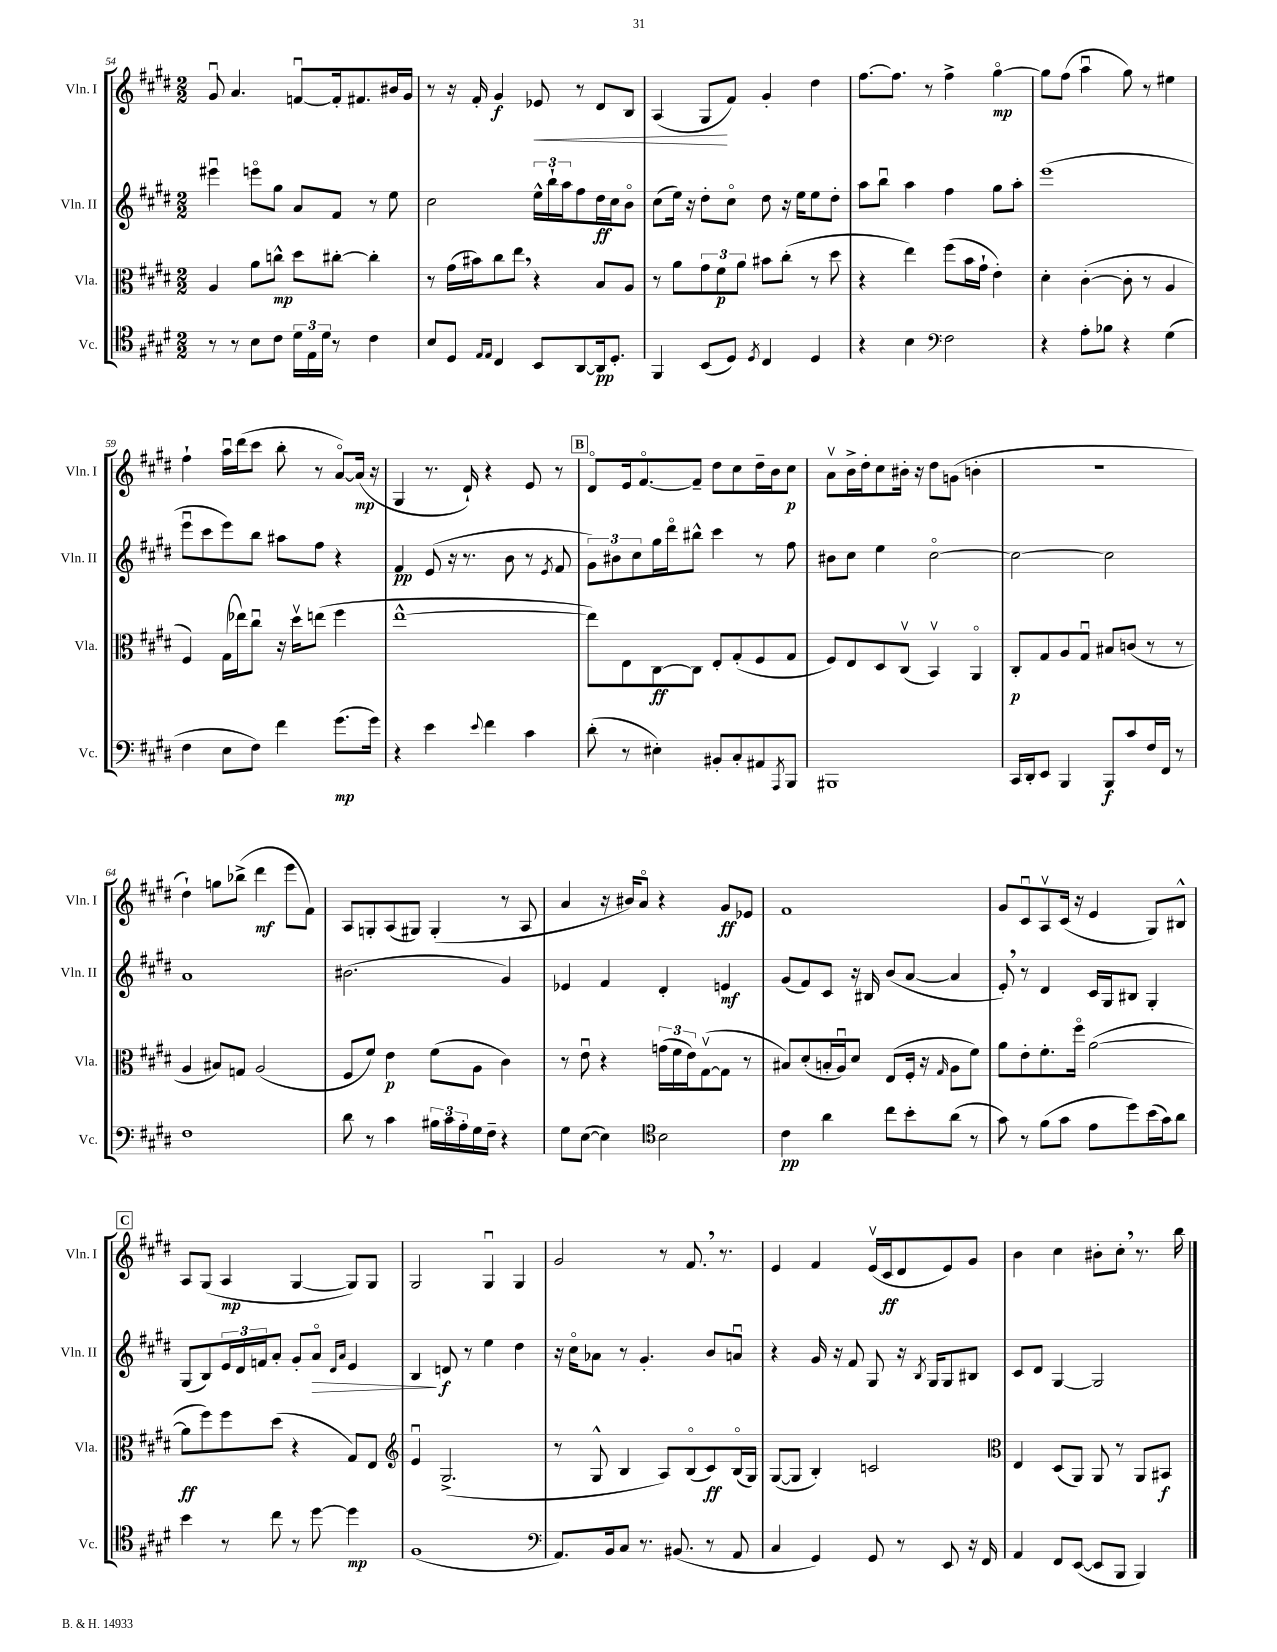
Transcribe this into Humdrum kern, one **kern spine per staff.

**kern	**dynam	**kern	**dynam	**kern	**dynam	**kern	**dynam
*part4	*part4	*part3	*part3	*part2	*part2	*part1	*part1
*staff4	*staff4	*staff3	*staff3	*staff2	*staff2	*staff1	*staff1
*I"Vc.	*	*I"Vla.	*	*I"Vln. II	*	*I"Vln. I	*
*I'Vc.	*	*I'Vla.	*	*I'Vln. II	*	*I'Vln. I	*
*clefC4	*	*clefC3	*	*clefG2	*	*clefG2	*
*k[f#c#g#d#]	*	*k[f#c#g#d#]	*	*k[f#c#g#d#]	*	*k[f#c#g#d#]	*
*M2/2	*	*M2/2	*	*M2/2	*	*M2/2	*
=54	=54	=54	=54	=54	=54	=54	=54
8r	.	4A/	.	4eee#Xu\	.	8g#u/	.
8r	.	.	.	.	.	4.a/	.
8B\L	.	8a\L	.	8eeen\L	.	.	.
8c#\J	.	8ccn^^\J	mp	8gg#\J	.	.	.
24d#\LL	.	8dd#\L	.	8a/L	.	[8fnu/L	.
24E\	.	.	.	.	.	.	.
24d#\JJ	.	.	.	.	.	.	.
8r	.	[8cc#X'\J	.	8f#/J	.	16f'/k]	.
.	.	.	.	.	.	8.f#X/	.
4c#\	.	4cc#'\]	.	8r	.	.	.
.	.	.	.	8ee\	.	16b#X/L	.
.	.	.	.	.	.	16g#/JJ	.
=55	=55	=55	=55	=55	=55	=55	=55
8B/L	.	8r	.	2cc#\	.	8r	.
8D#/J	.	(16g#\LL	.	.	.	16r	.
.	.	16b#X\J)	.	.	.	16f#'/	.
16qqE/LL	.	.	.	.	.	.	.
16qqE/JJ	.	.	.	.	.	.	.
4C#/	.	8cc#\	.	.	.	4g#/	f
.	.	8ee,\J	.	.	.	.	.
!	!	!	!	!	!	!	!LO:HP:b
8BB/L	.	4r	.	24ee^^\LL	.	8e-X/	<
.	.	.	.	24bb`\	.	.	.
.	.	.	.	24aa\J	.	.	.
[8AA/	.	.	.	8ff#\	.	8r	.
16AA/k]	pp	8B/L	.	16dd#\L	ff	8d#/L	.
8.D#'/J	.	.	.	16cc#\J	.	.	.
.	.	8A/J	.	8b\J	.	8B/J	.
=56	=56	=56	=56	=56	=56	=56	=56
4FF#/	.	8r	.	(8cc#\L	.	(4A/	.
.	.	8a\L	.	16ee\Jk)	.	.	.
.	.	.	.	16r	.	.	.
(8BB/L	.	12g#\	.	8dd#'\L	.	8G#/L	.
.	.	12f#\	p	.	.	.	.
8D#/J)	.	.	.	8cc#\J	.	8f#/J)	[
.	.	12a\J	.	.	.	.	.
8qD#/	.	.	.	.	.	.	.
4C#/	.	8b#X\L	.	8dd#\	.	4g#'/	.
.	.	(8cc#'\J	.	16r	.	.	.
.	.	.	.	16ee\KL	.	.	.
4D#/	.	8r	.	8ee\	.	4dd#\	.
.	.	8dd#\	.	8dd#'\J	.	.	.
=57	=57	=57	=57	=57	=57	=57	=57
4r	.	4r	.	8aa\L	.	[8.ff#\L	.
.	.	.	.	8bbu\J	.	.	.
.	.	.	.	.	.	8.ff#\J]	.
4B\	.	4ee\)	.	4aa\	.	.	.
.	.	.	.	.	.	8r	.
*clefF4	*	*	*	*	*	*	*
2F#\	.	(8ff#\L	.	4ff#\	.	4ff#^\	.
.	.	16b\L	.	.	.	.	.
.	.	16g#`\JJ	.	.	.	.	.
.	.	4e'\)	.	8gg#\L	.	[4gg#\	mp
.	.	.	.	8aa'\J	.	.	.
=58	=58	=58	=58	=58	=58	=58	=58
4r	.	4d#'\	.	(1eee	.	8gg#\L]	.
.	.	.	.	.	.	(8ff#\J	.
8A'\L	.	([4c#'\	.	.	.	4aau\	.
8B-X\J	.	.	.	.	.	.	.
4r	.	8c#'\]	.	.	.	8gg#\)	.
.	.	8r	.	.	.	8r	.
(4G#\	.	4A/	.	.	.	4ee#X\	.
!!LO:LB:g=z
=59	=59	=59	=59	=59	=59	=59	=59
4F#\	.	4F#/)	.	8eeeu\L	.	4ff#`\	.
.	.	.	.	8ccc#\	.	.	.
8E\L	.	(16G#\LL	.	8eee\)	.	16aau\LL	.
.	.	16ee-X\J)	.	.	.	(16ddd#\J	.
8F#\J)	.	8cc#u\J	.	8bb\J	.	8ccc#\J	.
4f#\	.	16r	.	8aa#X\L	.	8bb'\	.
.	.	16dd#v\KL	.	.	.	.	.
.	.	(8een\J	.	8ff#\J	.	8r	.
(8.g#\L	mp	4ff#\	.	4r	.	[8a/L)	.
.	.	.	.	.	.	(16a/Jk]	mp
16g#\Jk)	.	.	.	.	.	16r	.
=60	=60	=60	=60	=60	=60	=60	=60
4r	.	[1ee^^	.	4f#/	pp	4G#/	.
4e\	.	.	.	(8e/	.	8.r	.
.	.	.	.	16r	.	.	.
.	.	.	.	8.r	.	16d#`/)	.
8qqe/	.	.	.	.	.	.	.
4f#\	.	.	.	.	.	4r	.
.	.	.	.	8b\	.	.	.
4c#\	.	.	.	8r	.	8e/	.
.	.	.	.	8qe/	.	.	.
.	.	.	.	8f#/	.	8r	.
!!LO:REH:place=s1:t=B
=61	=61	=61	=61	=61	=61	=61	=61
(8d#'\	.	8ee\L])	.	12g#\L)	.	8d#/L	.
.	.	.	.	12b#X\	.	.	.
8r	.	8E\	.	.	.	16e/k	.
.	.	.	.	12cc#\	.	.	.
.	.	.	.	.	.	[8.f#/	.
4E#X'\)	.	[8C#\	ff	16gg#\L	.	.	.
.	.	.	.	16ddd#\J	.	.	.
.	.	8C#\J]	.	8bb#X^^\J	.	8f#~/J]	.
8BB#X'/L	.	8E'/L	.	4ccc#\	.	8dd#\L	.
8C#'/	.	(8G#'/	.	.	.	8cc#\	.
8AA#X/	.	8F#/	.	8r	.	16dd#~\L	.
.	.	.	.	.	.	16b\J	.
8qAAA/	.	.	.	.	.	.	.
8BBB/J	.	8G#/J	.	8ff#\	.	8cc#\J	p
=62	=62	=62	=62	=62	=62	=62	=62
1BBB#X	.	8F#/L)	.	8b#X\L	.	8av\L	.
.	.	8E/	.	8cc#\J	.	16b^\L	.
.	.	.	.	.	.	16dd#'\J	.
.	.	8D#/	.	4ee\	.	8cc#\	.
.	.	(8C#v/J	.	.	.	16b#X'\Jk	.
.	.	.	.	.	.	16r	.
.	.	4BBv/)	.	[2cc#\	.	8dd#\L	.
.	.	.	.	.	.	(8gn\J	.
.	.	4AA/	.	.	.	4bn'\	.
=63	=63	=63	=63	=63	=63	=63	=63
16CC#/LL	.	8C#'/L	p	2cc#\_	.	1r	.
16DD#'/J	.	.	.	.	.	.	.
8EE/J	.	8G#/	.	.	.	.	.
4BBB/	.	8A/	.	.	.	.	.
.	.	8G#u/J	.	.	.	.	.
8BBB/L	f	8B#X/L	.	2cc#\]	.	.	.
8c#/	.	(8cn/J	.	.	.	.	.
16F#/L	.	8r	.	.	.	.	.
16FF#/JJ	.	.	.	.	.	.	.
8r	.	8r	.	.	.	.	.
!!LO:LB:g=z
=64	=64	=64	=64	=64	=64	=64	=64
1F#	.	4A/	.	1a	.	4dd#`\)	.
.	.	8B#X/L)	.	.	.	8ggn\L	.
.	.	8Gn/J	.	.	.	(8bb-X^\J	.
.	.	(2A/	.	.	.	4ddd#\	mf
.	.	.	.	.	.	8eee\L	.
.	.	.	.	.	.	8f#\J)	.
=65	=65	=65	=65	=65	=65	=65	=65
8d#\	.	8F#/L	.	(2.b#X\	.	8A/L	.
8r	.	8f#/J)	.	.	.	8Gn'/	.
4c#\	.	4e\	p	.	.	(8A/	.
.	.	.	.	.	.	8G#X/J)	.
24B#X\LL	.	(8f#\L	.	.	.	(4G#'/	.
24c#\	.	.	.	.	.	.	.
24A'\	.	.	.	.	.	.	.
16G#\	.	8A\J	.	.	.	.	.
16F#~\JJ	.	.	.	.	.	.	.
4r	.	4c#\)	.	4g#/)	.	8r	.
.	.	.	.	.	.	8A/	.
=66	=66	=66	=66	=66	=66	=66	=66
8G#\L	.	8r	.	4e-X/	.	4a/	.
([8E\J	.	8eu\	.	.	.	.	.
4E\])	.	4r	.	4f#/	.	16r	.
.	.	.	.	.	.	16b#X/KL)	.
.	.	.	.	.	.	8a/J	.
*clefC4	*	*	*	*	*	*	*
2B\	.	(24gn\LL	.	4d#'/	.	4r	.
.	.	24f#\	.	.	.	.	.
.	.	24e\J)	.	.	.	.	.
.	.	([8G#v\	.	.	.	.	.
.	.	8G#\J]	.	4en/	mf	8g#/L	ff
.	.	8r	.	.	.	8e-X/J	.
=67	=67	=67	=67	=67	=67	=67	=67
4c#\	pp	8B#X/L)	.	(8g#/L	.	1f#	.
.	.	(8d#'/	.	8f#/)	.	.	.
4a\	.	16Bn'/L	.	8c#/J	.	.	.
.	.	16Au/J)	.	.	.	.	.
.	.	8d#/J	.	16r	.	.	.
.	.	.	.	16B#X/	.	.	.
8cc#\L	.	(8E/L	.	(8b/L	.	.	.
8b'\	.	16F#'/Jk	.	[8a/J	.	.	.
.	.	16r	.	.	.	.	.
.	.	16qqG#/	.	.	.	.	.
(8a\J	.	8A\L	.	4a/]	.	.	.
8r	.	8f#\J)	.	.	.	.	.
=68	=68	=68	=68	=68	=68	=68	=68
8g#\)	.	8a\L	.	8e',/)	.	8g#/L	.
8r	.	8e'\	.	8r	.	8c#u/	.
(8f#\L	.	8.f#'\	.	4d#/	.	8Av/	.
8g#\J	.	.	.	.	.	(16c#/Jk	.
.	.	16ff#\Jk	.	.	.	16r	.
8e\L	.	([2a\	.	16c#/LL	.	4e/	.
.	.	.	.	16G#/J	.	.	.
8dd#\)	.	.	.	8B#X/J	.	.	.
(16b\L	.	.	.	4G#'/	.	8G#/L)	.
16g#\J)	.	.	.	.	.	.	.
8a\J	.	.	.	.	.	8B#X^^/J	.
!!LO:LB:g=z
!!LO:REH:place=s1:t=C
=69	=69	=69	=69	=69	=69	=69	=69
4b\	.	8a\L]	ff	(8G#/L	.	8A/L	.
.	.	8ff#\)	.	8B/)	.	(8G#/J	.
8r	.	8ff#\	.	24e/L	.	4A/	mp
.	.	.	.	24d#/	.	.	.
.	.	.	.	24fn/J	.	.	.
8cc#\	.	(8dd#\J	.	8a'/J	.	.	.
8r	.	4r	.	8g#'/L	.	[4G#/	.
!	!	!	!	!	!LO:HP:b	!	!
[8dd#\	.	.	.	8a/J	>	.	.
.	.	.	.	16qqd#/LL	.	.	.
.	.	.	.	16qqa/JJ	.	.	.
4dd#\]	mp	8G#/L)	.	4e/	.	8G#/L])	.
.	.	8E/J	.	.	.	8G#/J	.
=70	=70	=70	=70	=70	=70	=70	=70
*	*	*clefG2	*	*	*	*	*
(1F#	.	4eu/	.	4B/	.	2G#/	.
.	.	(2.G#^/	.	8dn/	] f	.	.
.	.	.	.	8r	.	.	.
.	.	.	.	4ee\	.	4G#u/	.
.	.	.	.	4dd#\	.	4G#/	.
=71	=71	=71	=71	=71	=71	=71	=71
*clefF4	*	*	*	*	*	*	*
8.AA/L)	.	8r	.	16r	.	2g#/	.
.	.	.	.	16cc#\KL	.	.	.
.	.	8G#^^/	.	8a-X\J	.	.	.
16BB/k	.	.	.	.	.	.	.
8C#/J	.	4B/	.	8r	.	.	.
8.r	.	.	.	4.g#'/	.	.	.
.	.	8A/L)	.	.	.	8r	.
(8.BB#X/	.	.	.	.	.	.	.
.	.	(8B/	.	.	.	8.f#,/	.
8r	.	8c#/)	ff	8b/L	.	.	.
.	.	.	.	.	.	8.r	.
8AA/	.	(16B/L	.	8anu/J	.	.	.
.	.	16G#/JJ)	.	.	.	.	.
=72	=72	=72	=72	=72	=72	=72	=72
4C#/	.	([8G#/L	.	4r	.	4e/	.
.	.	8G#/J]	.	.	.	.	.
4GG#/)	.	4B'/)	.	16g#/	.	4f#/	.
.	.	.	.	16r	.	.	.
.	.	.	.	8f#/	.	.	.
8GG#/	.	2cn/	.	8G#/	.	(16ev/LL	.
.	.	.	.	.	.	16c#/J	ff
8r	.	.	.	16r	.	8d#/	.
.	.	.	.	8qB/	.	.	.
.	.	.	.	16G#/KL	.	.	.
8EE/	.	.	.	8G#/	.	8e/)	.
16r	.	.	.	8B#X/J	.	8g#/J	.
16FF#/	.	.	.	.	.	.	.
=73	=73	=73	=73	=73	=73	=73	=73
*	*	*clefC3	*	*	*	*	*
4AA/	.	4E/	.	8c#/L	.	4b\	.
.	.	.	.	8d#/J	.	.	.
8FF#/L	.	(8D#/L	.	[4G#/	.	4cc#\	.
([8EE/J	.	8AA/J)	.	.	.	.	.
8EE/L]	.	8AA/	.	2G#/]	.	8b#X'\L	.
8BBB/J	.	8r	.	.	.	8cc#',\J	.
4BBB/)	.	8AA/L	.	.	.	8.r	.
.	.	8BB#X/J	f	.	.	.	.
.	.	.	.	.	.	16bb\	.
==	==	==	==	==	==	==	==
*-	*-	*-	*-	*-	*-	*-	*-
